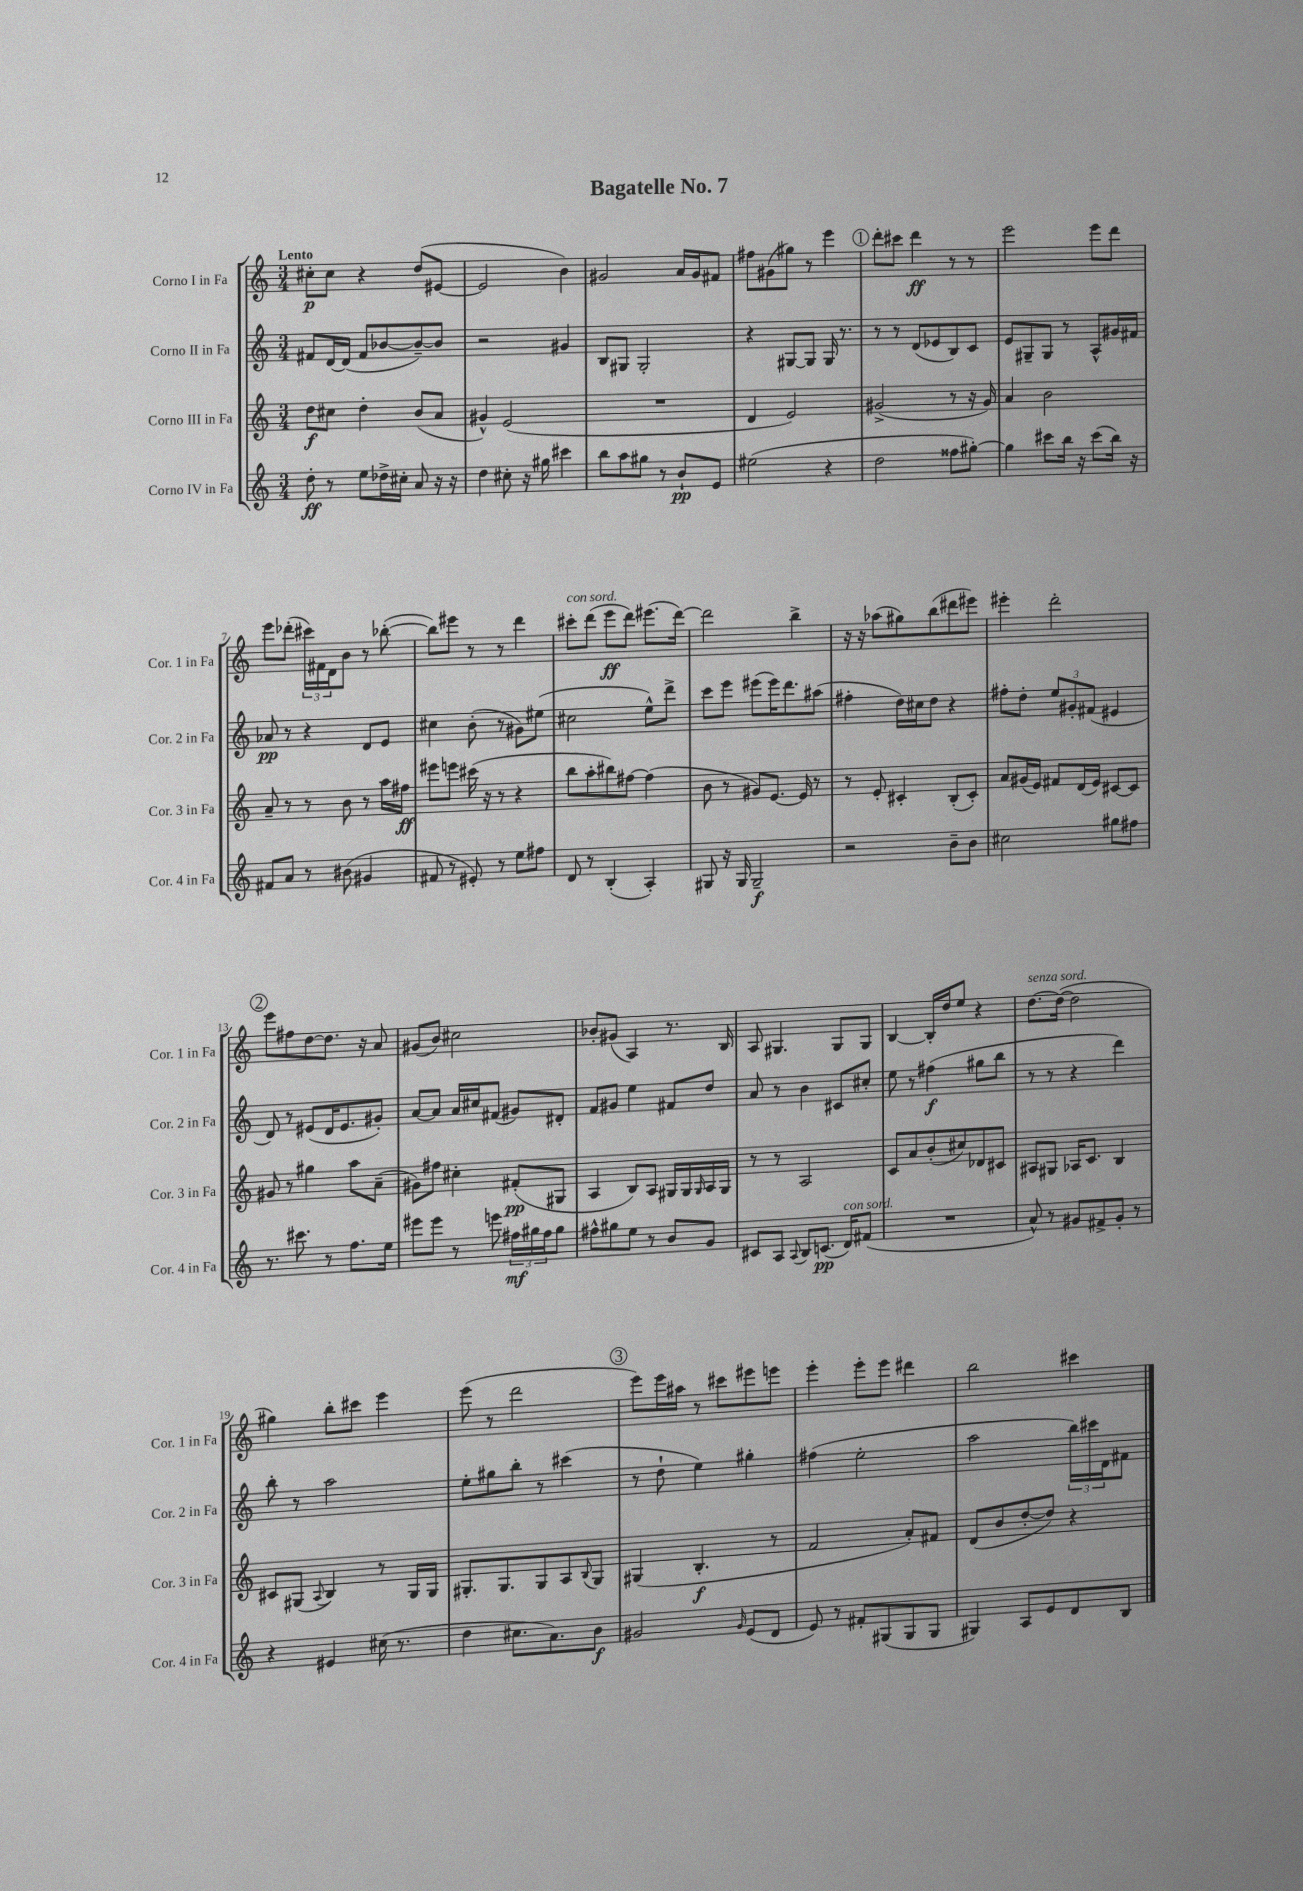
\header { title = "Bagatelle No. 7" }
<<
\new StaffGroup <<
\new Staff = "s0" \with { instrumentName = "Corno I in Fa" shortInstrumentName = "Cor. 1 in Fa" } {
    \clef treble \key c \major \numericTimeSignature \time 3/4 \tempo "Lento"
    cis''8-.\p cis''8 r4 d''8( eis'8~ |
    eis'2 b'4) |
    gis'2 a'16 gis'16 fis'8 |
    fis''8 gis'8( gis''8) r8 e'''4 |
    \mark \markup { \circle "1" } d'''8-. cis'''8 d'''4\ff r8 r8 |
    e'''2 e'''8 d'''8 |
    e'''8 des'''8-.( \tuplet 3/2 { cis'''16) fis'16 d'16 } b'8 r8 bes''8~-.( |
    bes''8) eis'''8 r8 r8 d'''4 |
    cis'''8-.^\markup { \italic "con sord." } d'''8( e'''8\ff d'''8) eis'''8.( d'''16~) |
    d'''2 b''4-> |
    r16 r16 aes''8( gis''8) b''8( dis'''8 eis'''8) |
    eis'''4-. d'''2-. |
    \mark \markup { \circle "2" } e'''8 fis''8 d''8~ d''8. r16 a'8 |
    gis'8( b'8) cis''2 |
    bes'8-. gis'8( a4) r8. b16 |
    a8 gis4. gis8 gis8 |
    b4~ b16-. d''16 e''8 r4 |
    d''8.~^\markup { \italic "senza sord." } d''16~( d''2 |
    gis''4) b''8-. cis'''8 e'''4 |
    e'''8( r8 d'''2 |
    \mark \markup { \circle "3" } e'''8) e'''16 ais''16 r8 cis'''8 eis'''8 e'''8 |
    e'''4-. e'''8-. e'''8 dis'''4 |
    b''2 cis'''4 \bar "|." |
}
\new Staff = "s1" \with { instrumentName = "Corno II in Fa" shortInstrumentName = "Cor. 2 in Fa" } {
    \clef treble \key c \major \numericTimeSignature \time 3/4
    fis'8 d'16~ d'16( fis'8 bes'8~ bes'8~--) bes'8 |
    r2 gis'4 |
    b8 gis8 gis2-. |
    r4 gis8~ gis8 gis16 r8. |
    \mark \markup { \circle "1" } r8 r8 d'8( ees'8 b8) c'8 |
    e'8 gis8-- gis8 r8 a8-^ gis'16 fis'16 |
    aes'8\pp r8 r4 d'8 e'8 |
    cis''4 b'8-.( r8 gis'8) eis''8( |
    cis''2 e''8-^) d'''8-> |
    c'''8 e'''8 eis'''8( eis'''16) d'''8. ais''8( |
    fis''4-. d''16) cis''16 d''8 r4 |
    fis''8-. d''8-. \tuplet 3/2 { e''8 gis'8-. fis'8( } eis'4 |
    \mark \markup { \circle "2" } d'8) r8 eis'8( d'16 eis'8. gis'8-.) |
    a'8~ a'8 a'16 cis''16 fis'8( gis'8) dis'8-. |
    f'8 gis'8 e''4 fis'8 d''8 |
    a'8 r8 b'4 cis'8 cis''8-. |
    e''8 r8 fis''4\f( gis''8 b''8 |
    r8 r8 r4 d'''4) |
    b''8-. r8 a''2 |
    e''8-. gis''8 b''8-. r8 cis'''4( |
    \mark \markup { \circle "3" } r8 d''8-! e''4) gis''4-. |
    fis''4( e''2-. |
    a''2 \tuplet 3/2 { b''16) cis'''16 d'16 } fis'8 \bar "|." |
}
\new Staff = "s2" \with { instrumentName = "Corno III in Fa" shortInstrumentName = "Cor. 3 in Fa" } {
    \clef treble \key c \major \numericTimeSignature \time 3/4
    d''8\f cis''8 d''4-. b'8( a'8 |
    gis'4-^) e'2( |
    R2. |
    d'4 e'2) |
    \mark \markup { \circle "1" } gis'2->( r8 r16 gis'16) |
    a'4 b'2 |
    a'8-- r8 r8 b'8 r8 a''16 fis''16\ff |
    eis'''8 e'''8 cis'''16( r16 r8 r4 |
    b''8 a''8-. bis''8) fis''8~ fis''4( |
    b'8 r8 gis'8) e'8.~ e'16 r8 |
    r8 e'8-. cis'4-. b8-.( cis'8-.) |
    a'8 gis'16( e'16) fis'8 d'16( e'16) cis'8~ cis'8 |
    \mark \markup { \circle "2" } gis'8 r8 gis''4 a''8 a'8--( |
    gis'8) fis''8 cis''4-. fis'8-.\pp( gis8 |
    a4 b8) a8 gis16 gis16 \grace { gis16 } a16 gis16 |
    r8 r8 a2 |
    c'8 a'8 b'8-.( cis''8) des'8 cis'8 |
    ais8 gis8 aes16 c'8. b4 |
    cis'8 gis8( \appoggiatura { a8 } b4) r8 gis16 gis16 |
    gis8.-. gis8. gis8 a8 \appoggiatura { b8 } gis8 |
    \mark \markup { \circle "3" } gis4( b4.-.\f r8 |
    f'2 a'8-.) fis'8 |
    d'8( b'8 d''8~-. d''8) r4 \bar "|." |
}
\new Staff = "s3" \with { instrumentName = "Corno IV in Fa" shortInstrumentName = "Cor. 4 in Fa" } {
    \clef treble \key c \major \numericTimeSignature \time 3/4
    d''8-.\ff r8 e''8 des''16-> cis''16-. a'8 r16 r16 |
    d''4 cis''8-. r16 gis''16 cis'''4 |
    b''8 a''8 gis''8 r8 b'8-!\pp e'8 |
    eis''2( r4 |
    \mark \markup { \circle "1" } d''2 fisis''8 gis''8~-.) |
    gis''4 cis'''8 b''16 r16 cis'''8( b''16) r16 |
    fis'8 a'8 r8 bis'8( gis'4 |
    fis'8 r8 eis'8-.) r8 e''8 fis''8 |
    d'8 r8 b4-.( a4-.) |
    gis8 r16 gis16 gis2--\f |
    r2 b'8-- b'8 |
    cis''2 gis''8 fis''8 |
    \mark \markup { \circle "2" } r8. cis'''8. r8 f''8. e''16 |
    eis'''8 eis'''8 r8 e'''8 \tuplet 3/2 { fis''16\mf gis''16 fis''16 } gis''8 |
    fis''8-^ gis''8 e''8 r8 b'8 g'8 |
    cis'8 a8 \appoggiatura { a8 } b8 c'8.\pp( d'16^\markup { \italic "con sord." }) fis'8( |
    R2. |
    a'8-^) r8 gis'8 fis'8-> gis'8-. r8 |
    r4 eis'4 cis''16( r8. |
    d''4 cis''8. a'8.) b'8\f |
    \mark \markup { \circle "3" } gis'2 \grace { gis'16 } e'8( d'8 |
    e'8) r8 fis'8-. gis8( gis8 gis8 |
    gis4) a8 e'8 d'8 b8 \bar "|." |
}
>>
>>
